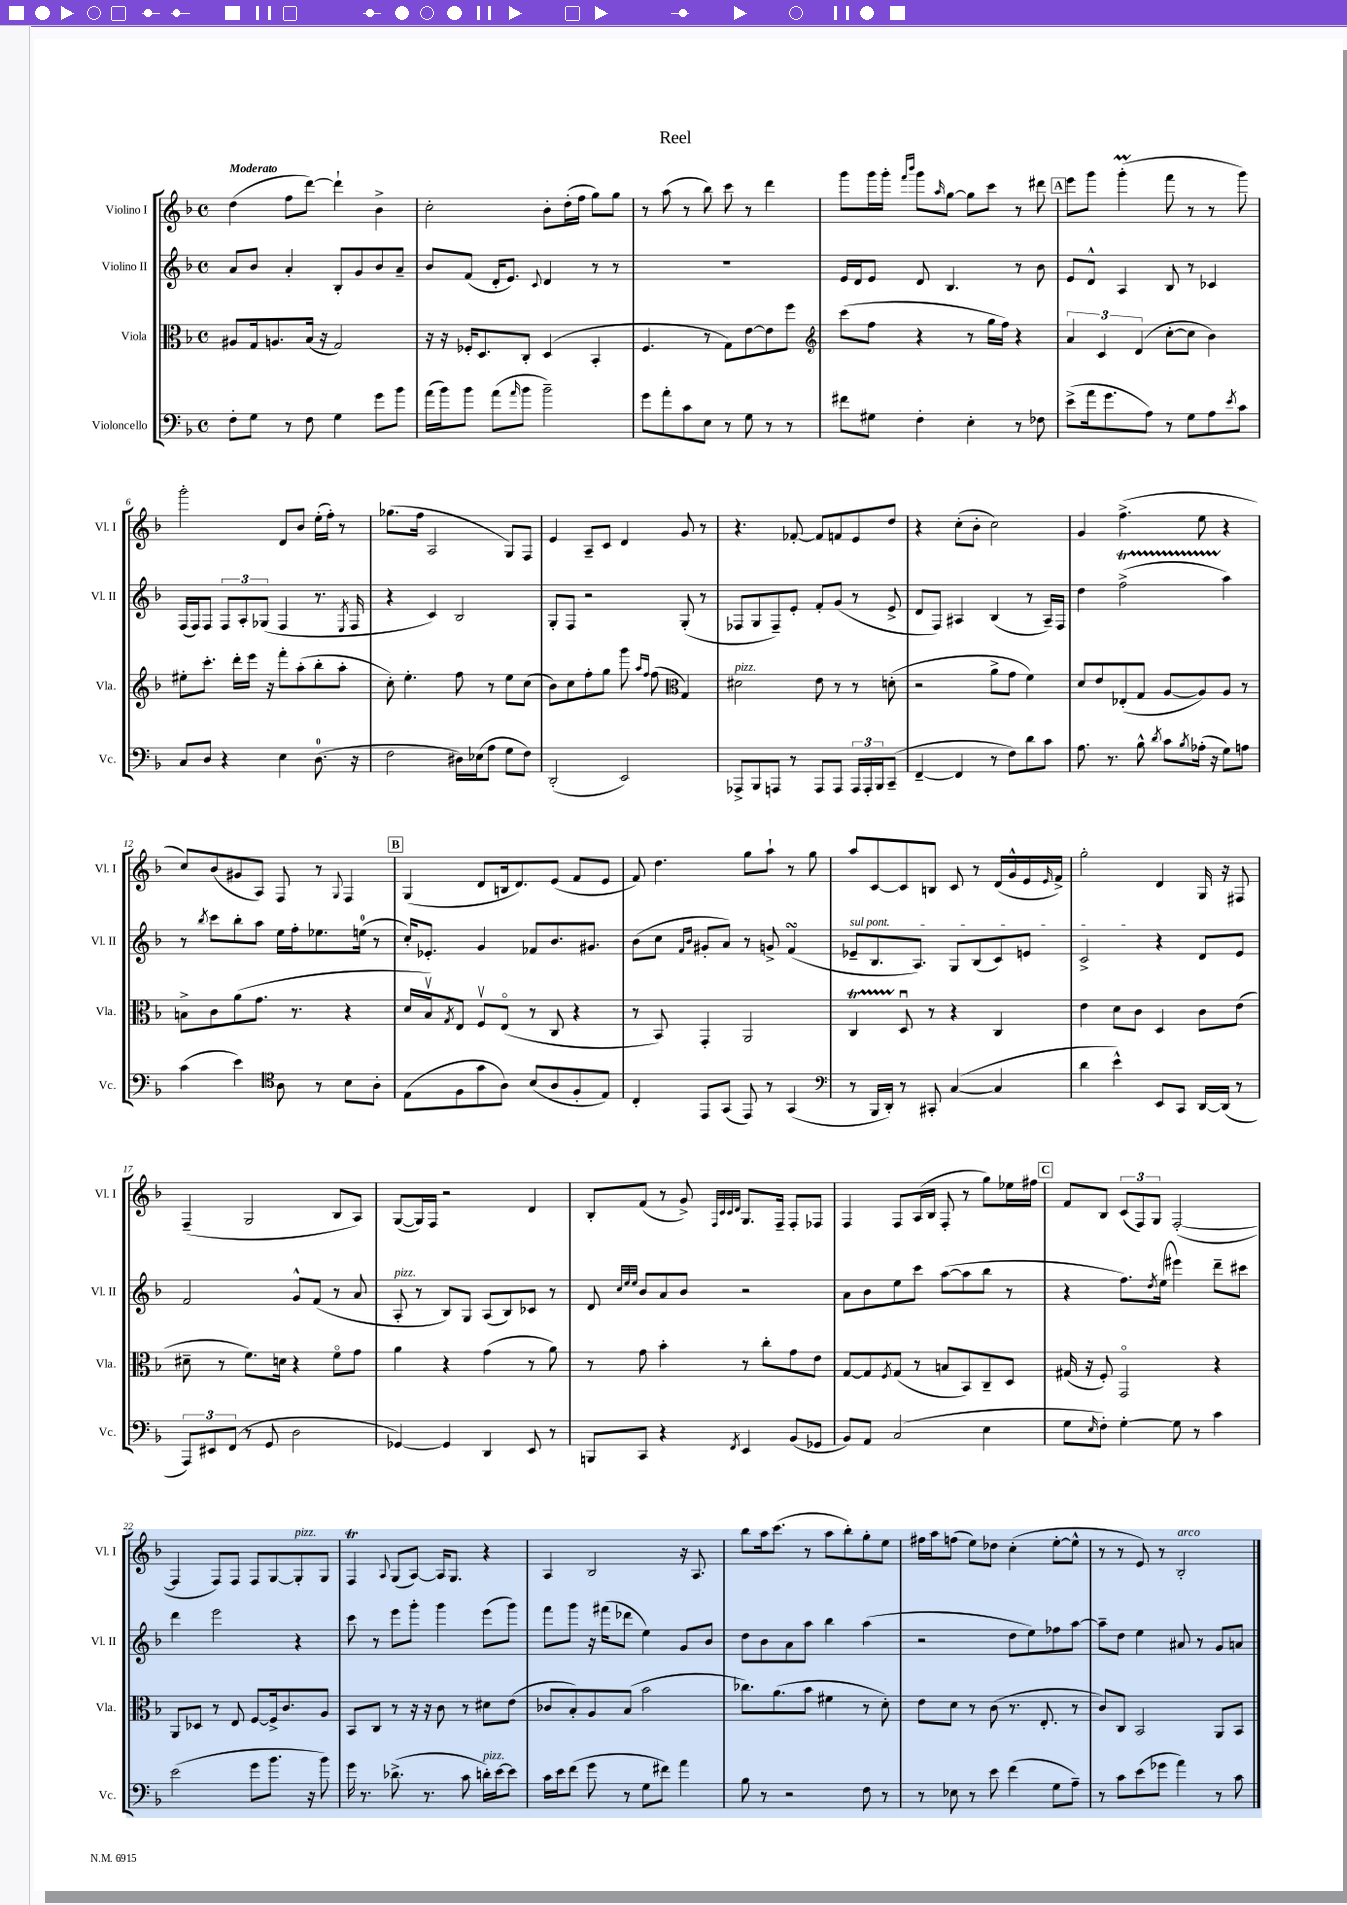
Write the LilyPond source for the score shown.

\header { title = "Reel" }
<<
\new StaffGroup <<
\new Staff = "s0" \with { instrumentName = "Violino I" shortInstrumentName = "Vl. I" } {
    \clef treble \key f \major \defaultTimeSignature \time 4/4 \tempo "Moderato"
    d''4( f''8 d'''8~) d'''4-! bes'4-> |
    c''2-. bes'8-. d''16-.( f''16 g''8) g''8 |
    r8 a''8( r8 bes''8) c'''8 r8 d'''4 |
    g'''8 g'''16 g'''16-. \grace { f'''16 bes'''16 } g'''8 \grace { a''16 } g''8~ g''8 c'''8 r8 dis'''8 |
    \mark \markup { \box "A" } e'''8 g'''8 g'''4-.\prall( f'''8 r8 r8 g'''8) |
    g'''2-. d'8 bes'8 e''16-.( f''16-.) r8 |
    ges''8.( f''16 a2 g8) f8 |
    e'4 a8-- c'8 d'4 g'8 r8 |
    r4. fes'8~-. fes'8 f'8 e'8 d''8 |
    r4 c''8-.( bes'8-. c''2) |
    g'4 f''4.->( e''8 r4 |
    c''8) bes'8( gis'8 a8) f8 r8 \appoggiatura { g8 } f4 |
    \mark \markup { \box "B" } g4( d'8 b16 d'8.) e'8( f'8 e'8 |
    f'8) d''4. g''8 a''8-! r8 g''8 |
    a''8 c'8~ c'8 b8 c'8 r8 d'16( g'16-^ e'16 \grace { e'16 } f'16->) |
    g''2-. d'4 g16 r16 fis8 |
    f4--( g2 bes8 a8) |
    g8~( g16) f16 r2 d'4 |
    bes8-. f'8( r8 g'8->) \grace { f32 c'32 c'32 d'32 } g8. f16-- f8-. fes8 |
    f4 f8 a16( bes16 f8-. r8 g''8) ees''16 fis''16 |
    \mark \markup { \box "C" } f'8 bes8 \tuplet 3/2 { c'8( f8) g8 } f2~-.( |
    f4 f8) f8 f8 g8~ g8-.^\markup { \italic "pizz." } g8 |
    f4\trill \appoggiatura { a8 } g8( a8~) a16 g8. r4 |
    a4 bes2 r16 a8. |
    bes''8 a''16 c'''8.( r8 a''8 bes''8-.) g''8-. e''8 |
    fis''16 a''16 f''8( e''8) des''8 c''4-.( e''8~-. e''8-^ |
    r8 r8 e'8) r8 bes2-.^\markup { \italic "arco" } \bar "|." |
}
\new Staff = "s1" \with { instrumentName = "Violino II" shortInstrumentName = "Vl. II" } {
    \clef treble \key f \major \defaultTimeSignature \time 4/4
    a'8 bes'8 a'4-. bes8-. g'8 bes'8 a'8-- |
    bes'8 f'8( d'16-. e'8.) \appoggiatura { c'8 } d'4 r8 r8 |
    R1 |
    e'16 d'16 e'8 d'8 bes4. r8 bes'8 |
    \mark \markup { \box "A" } e'8 d'8-^ a4 bes8 r8 ces'4 |
    f16( f16) f8 \tuplet 3/2 { f8 a8-. ges8( } f4 r8. \acciaccatura { e8 } f16 |
    r4 c'4) bes2 |
    g8-. f8 r2 g8-.( r8 |
    fes8 g8 fes8--) e'8-. f'8-. g'8( r8 e'8-> |
    d'8 f8) ais4 bes4( r8 ais16--) f16 |
    d''4 f''2->\startTrillSpan( a''4\stopTrillSpan) |
    r8 \acciaccatura { bes''8 } c'''8 bes''8-. a''8 e''16 f''16-. ees''8. e''16-0( r8 |
    \mark \markup { \box "B" } c''16-.) ees'8.-. g'4 fes'8 bes'8. gis'8. |
    bes'8( c''8 \grace { f'16 bes'16 } gis'8-. a'8) r8 g'8-> f'4\turn( |
    \once \override TextSpanner.bound-details.left.text = \markup { \italic "sul pont." } ees'8--\startTextSpan bes8. a8.) g8 bes8( c'8) e'8 |
    c'2->\stopTextSpan r4 d'8 e'8 |
    f'2 g'8-^ f'8( r8 a'8 |
    a8-.^\markup { \italic "pizz." } r8 bes8) g8 a8( bes8) ces'8 r8 |
    d'8 \grace { c''32 e''32 e''32 } bes'8 a'8 bes'8 r2 |
    a'8 bes'8 e''8 c'''8 a''8~( a''8 bes''8 r8 |
    \mark \markup { \box "C" } r4 f''8.) \acciaccatura { d''8 } e''16( eis'''4) d'''8-- cis'''8 |
    d'''4 e'''2 r4 |
    c'''8 r8 e'''8 g'''8-. g'''4 e'''8( g'''8) |
    f'''8 g'''8 r16 fis'''16( des'''8 e''4) g'8 bes'8 |
    d''8 bes'8 a'8 a''8 bes''4 a''4( |
    r2 d''8 e''8) fes''8 a''8~ |
    a''8-- d''8 e''4 ais'8 r8 g'8 a'8 \bar "|." |
}
\new Staff = "s2" \with { instrumentName = "Viola" shortInstrumentName = "Vla." } {
    \clef alto \key f \major \defaultTimeSignature \time 4/4
    ais8 g16 a8. bes16( r16 g2) |
    r16 r16 fes16-. d8. c8-. d4( bes,4-. |
    f4. r8 g8) e'8~ e'8 f''8 |
    \clef treble c'''8( f''8 r4 r8 g''16 f''16) r4 |
    \mark \markup { \box "A" } \tuplet 3/2 { a'4 c'4 d'4( } c''8~-. c''8 bes'4) |
    eis''8-. c'''8.-. d'''16-. e'''16 r16 f'''8-. a''8-.( bes''8-. a''8-. |
    c''8-.) e''4.-. f''8 r8 e''8 c''8( |
    bes'8) c''8 f''8-. g''8 g'''8 \grace { a''16 f''16 } f''8( \clef alto g4) |
    dis'2^\markup { \italic "pizz." } e'8 r8 r8 d'8-.( |
    r2 a'8-> g'8 f'4) |
    d'8 e'8 ees8-.( g8 a8~ a8) a8 r8 |
    b8-> c'8 a'8( g'8. r8. r4 |
    \mark \markup { \box "B" } d'16 bes16\upbow) \acciaccatura { g8 } e8 f8\upbow e8\flageolet( r8 c8 r4 |
    r8 bes,8) g,4-. a,2 |
    c4\startTrillSpan d8\downbow\stopTrillSpan r8 r4 c4 |
    e'4 d'8 c'8 d4 c'8 e'8( |
    dis'8-- r8 f'8.) d'16 r4 f'8\flageolet g'8 |
    a'4 r4 g'4( r8 a'8) |
    r8 g'8 bes'4-. r8 c''8-. g'8 e'8 |
    g8~ g8 \acciaccatura { f8 } g8( r8 b8 bes,8) c8-- d8 |
    \mark \markup { \box "C" } gis16( r16 f8-.) g,2\flageolet r4 |
    a,8 des8 r8 e8 f8~ f16-> c'8. a8 |
    bes,8 c8 r8 r16 r16 c'8 r8 dis'8 e'8( |
    ces'8 bes8-.) a8 bes8( bes'2 |
    ces''8.) a'8.( bes'8 fis'4 r8 d'8-.) |
    e'8 d'8 r8 c'8( r8. e8.-. r8 |
    c'8) c8 bes,2 a,8 bes,8 \bar "|." |
}
\new Staff = "s3" \with { instrumentName = "Violoncello" shortInstrumentName = "Vc." } {
    \clef bass \key f \major \defaultTimeSignature \time 4/4
    f8-. g8 r8 f8 g4 g'8 bes'8 |
    a'16( bes'16) bes'8 a'8( \grace { a'16 } bes'8 bes'2--) |
    g'8 a'8-. c'8 e8 r8 g8 r8 r8 |
    fis'8 gis8 f4-. e4-. r8 fes8 |
    \mark \markup { \box "A" } e'8->( a'16 g'8. a8) r8 g8 a8 \acciaccatura { e'8 } c'8 |
    c8 d8 r4 e4 d8.-0( r16 |
    f2 dis16) ees16( a8 g8 f8) |
    d,2-.( e,2) |
    aes,,8-> bes,,8 a,,8 r8 a,,8 a,,8 \tuplet 3/2 { a,,16 a,,16-. bes,,16 } c,8--( |
    f,4~-- f,4 r8 f8) d'8 c'8 |
    a8. r8. bes8-^ \acciaccatura { d'8 } c'8 \acciaccatura { bes8 } aes16-.( r16 g8) a8 |
    c'4( e'4) \clef tenor a8 r8 bes8 a8-. |
    \mark \markup { \box "B" } e8( f8 g'8 a8) bes8( a8 f8-. e8) |
    c4-. e,8 g,8( e,8) r8 g,4( |
    \clef bass r8 bes,,16 d,16-.) r8 cis,8-. c4~( c4 |
    d'4 e'4-^) e,8 c,8 d,16~ d,16( r8 |
    \tuplet 3/2 { a,,8) eis,8 f,8( } r8 g,8 d2 |
    ges,4~) ges,4 d,4 e,8 r8 |
    b,,8 c,8 r4 \acciaccatura { f,8 } e,4 bes,8( ges,8 |
    bes,8) a,8 c2( e4 |
    \mark \markup { \box "C" } g8 \grace { e16 } f8-.) g4~-. g8 r8 c'4 |
    e'2( g'8 bes'8. r16 bes'8) |
    g'16 r8. des'8.->( r8. c'8 d'16-.^\markup { \italic "pizz." }) e'16~ e'8 |
    c'16 e'16 f'8( g'8 r8 g8 fis'8) a'4 |
    bes8 r8 r2 f8 r8 |
    r8 ees8 r8 e'8 f'4( g8 a8--) |
    r8 c'8 e'8( ges'8 a'4) r8 c'8 \bar "|." |
}
>>
>>
